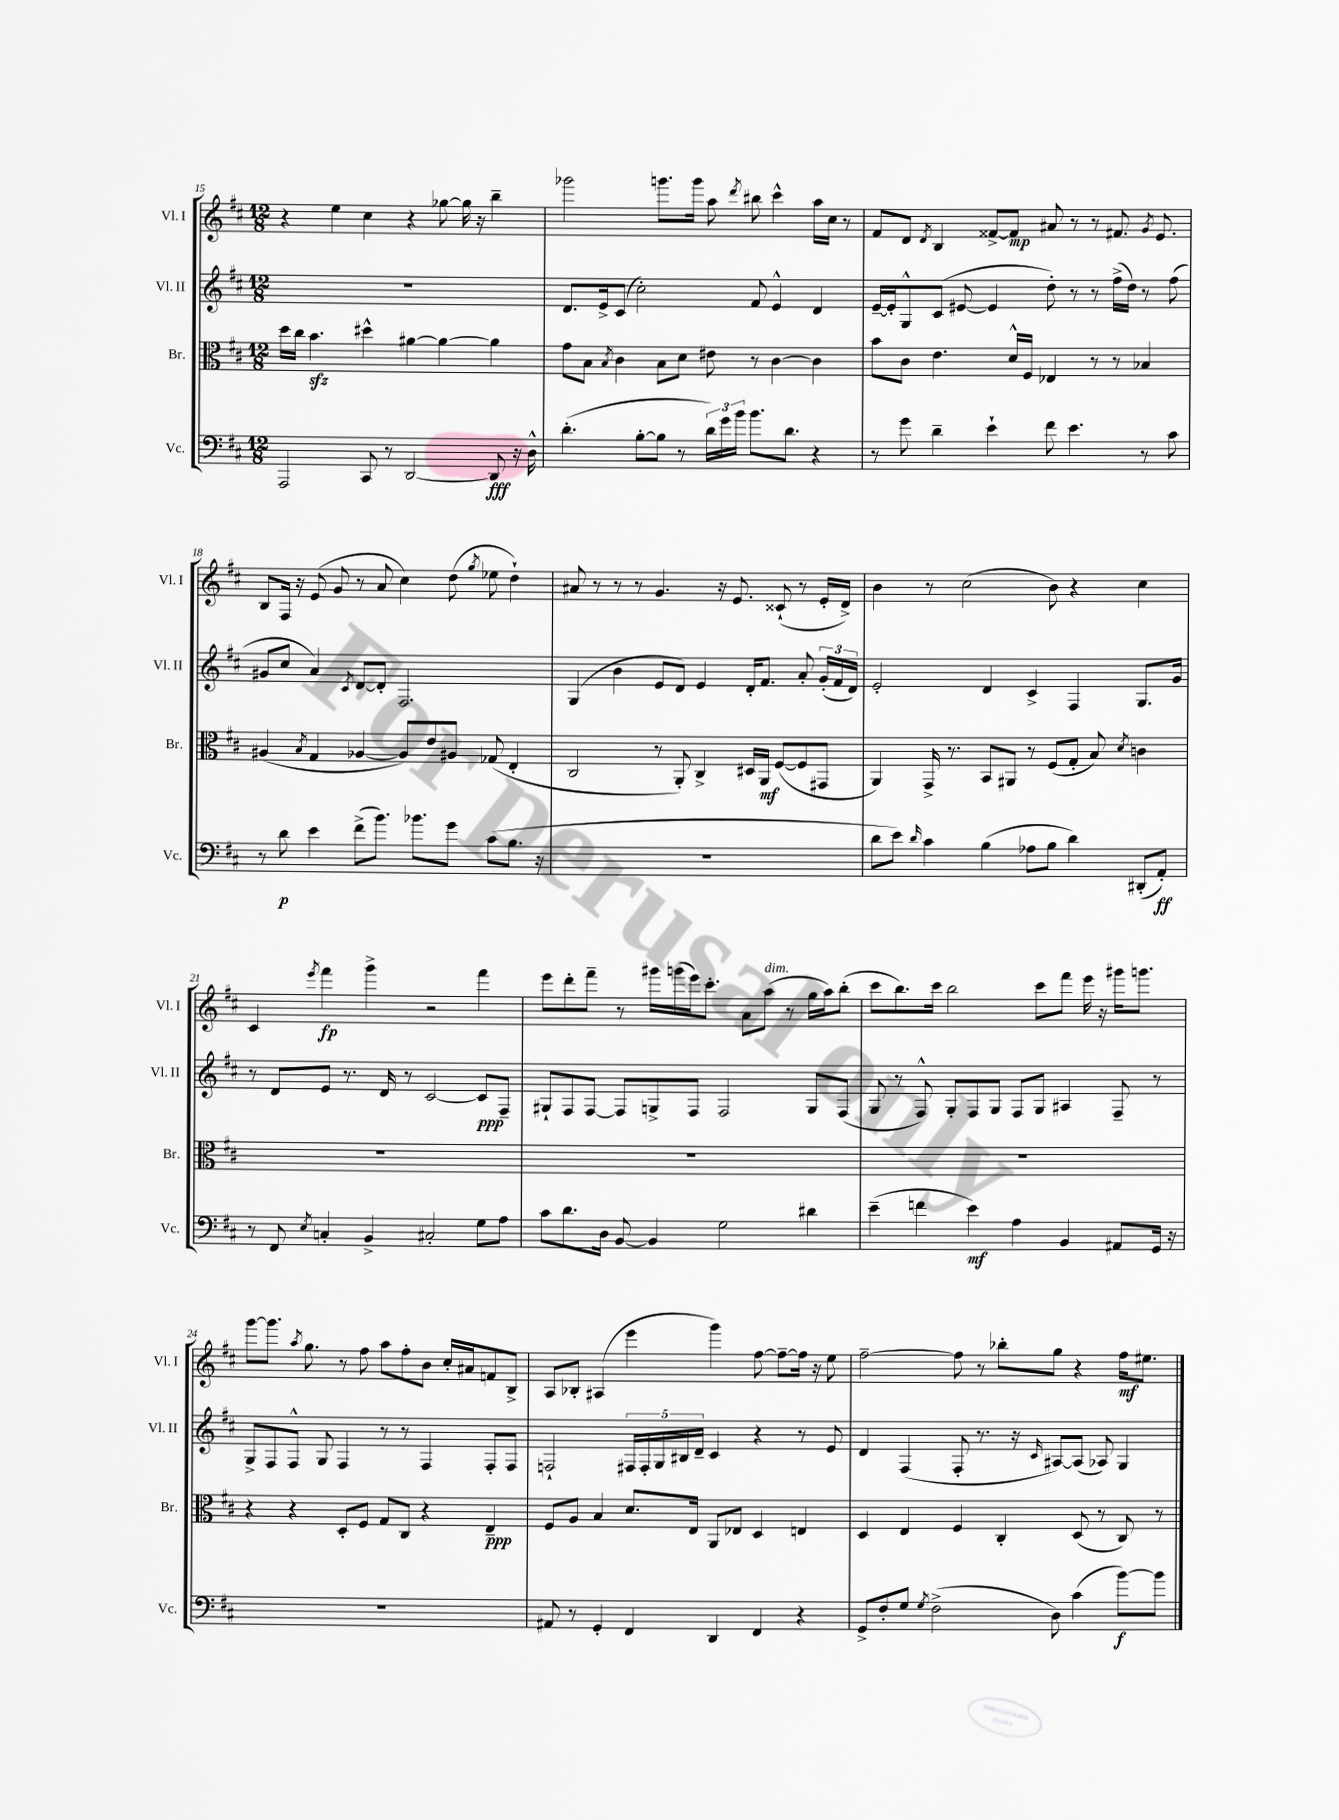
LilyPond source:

<<
\new StaffGroup <<
\new Staff = "s0" \with { instrumentName = "Vl. I" shortInstrumentName = "Vl. I" } {
    \clef treble \key d \major \numericTimeSignature \time 12/8
    \autoBeamOff r4 e''4 cis''4 r4 ges''8~ ges''16 r16 b''4-- |
    ges'''2 g'''8.[ g'''16] a''8 \acciaccatura { d'''8 } bis''8 cis'''4-^ a''16[ cis''16] r8 |
    fis'8[ d'8] \acciaccatura { d'8 } b4 fisis'8[~-> fisis'8]\mp ais'8 r8 r8 fis'8. \acciaccatura { g'8 } e'8. |
    b8[ fis16] r16 e'8( g'8 r8 a'8 cis''4) d''8( \acciaccatura { g''8 } ees''8 d''4-!) |
    ais'8 r8 r8 r8 g'4. r16 e'8. cisis'8-!( r8 e'16[-. d'16]->) |
    b'4 r8 cis''2( b'8) r4 cis''4 |
    cis'4 \acciaccatura { e'''8 } fis'''4\fp g'''4-> r2 fis'''4 |
    e'''8[ d'''8-. fis'''8]-- r8 gis'''16[ g'''16( e'''16) cis'''8.]-. a'8[ a''8]^\markup { \italic "dim." }( r8 g''16[ a''16) b''8]-.( |
    cis'''8[ b''8.) cis'''16] b''2 cis'''8[ fis'''8] e'''16 r16 gis'''16[ g'''8.] |
    g'''8[~ g'''8.] \acciaccatura { a''8 } g''8. r8 fis''8 a''8[ fis''8-. b'8] cis''16[-. ais'16 f'8 b8]-> |
    a8[ bes8]-. ais4( e'''4 g'''4) fis''8~ fis''8[~-- fis''16] r16 e''8 |
    fis''2~-- fis''8 r8 bes''8[-. g''8] r4 fis''16[\mf eis''8.] \bar "|." |
}
\new Staff = "s1" \with { instrumentName = "Vl. II" shortInstrumentName = "Vl. II" } {
    \clef treble \key d \major \numericTimeSignature \time 12/8
    \autoBeamOff R1. |
    d'8.[ e'16-> cis'8]( cis''2-.) fis'8 e'4-^ d'4 |
    e'16[~-- e'16-. g8-^ cis'8]( eis'8~ eis'4 d''8-.) r8 r8 fis''16[->( d''16]) r8 fis''8( |
    gis'8[ cis''8] a'4) \acciaccatura { cis'8 } d'8[~ d'8]-. fis2. |
    g4( b'4 e'8[ d'8]) e'4 d'16[-. fis'8.] a'8-. \tuplet 3/2 { g'16[-.( fis'16 d'16]) } |
    e'2-. d'4 cis'4-> fis4 g8.[ g'16] |
    r8 d'8[ e'8] r8. d'16 r8 cis'2~ cis'8[\ppp fis8]-- |
    gis8[-! fis8 fis8]~ fis8[ g8-> fis8] fis2 g8[ fis8]( |
    g8 r8 fis8-^) g8[-. fis8 g8] fis8[ g8] ais4 fis8-- r8 |
    g8[-> fis8 fis8]-^ g8 fis4 r8 r8 fis4 fis8[-. fis8] |
    f2-! \tuplet 5/4 { fis16[ fis16-. g16 bis16 d'16]-- } cis'4 r4 r8 e'8 |
    d'4 fis4( fis8-. r8. r16 \grace { cis'16 } ais8[~) ais8]( aes8) g4 \bar "|." |
}
\new Staff = "s2" \with { instrumentName = "Br." shortInstrumentName = "Br." } {
    \clef alto \key d \major \numericTimeSignature \time 12/8
    \autoBeamOff d''16[ cis''16] b'4.\sfz dis''4-^ ais'4~ ais'4~ ais'4 |
    g'8[ b8] \acciaccatura { b8 } cis'4 b8[ d'8] eis'8 r8 cis'4~ cis'4 |
    b'8[ cis'8] e'4. d'16[-^ fis16] ees4 r8 r8 bes4 |
    ais4( \acciaccatura { b8 } g4 aes4~ aes8[) e'8 ais8] ges8( e4-. |
    cis2 r8 a,8-.) cis4-> dis16[ a,16]\mf fis8[~( fis8 gis,8] |
    a,4) g,16-> r8. b,8[ ais,8] r8 fis8[( g8]-. b8) \acciaccatura { d'8 } c'4 |
    R1. |
    R1. |
    R1. |
    r4 r4 d8[-. fis8] g8[ cis8] r4 e4--\ppp |
    fis8[ a8] b4 d'8.[ e16] a,8[ ees8] d4 e4 |
    d4 e4 fis4 cis4-. d8( r8 cis8) r8 \bar "|." |
}
\new Staff = "s3" \with { instrumentName = "Vc." shortInstrumentName = "Vc." } {
    \clef bass \key d \major \numericTimeSignature \time 12/8
    \autoBeamOff a,,2 cis,8 r8 d,2~ d,8\fff r16 d16-^ |
    d'4.-.( b8[~-. b8] r8 \tuplet 3/2 { d'16[) g'16 b'16] } b'8.[ d'8.] r4 |
    r8 g'8 d'4-- e'4-! fis'8 e'4. r8 cis'8 |
    r8 d'8\p e'4 fis'8[->( b'8.]) bes'8.[ g'8] cis'8[( b8.] r16 |
    R1. |
    d'8[ e'8]) \grace { d'16 } cis'4 b4( aes8[ b8] d'4) dis,8[-.( a,8]-.\ff) |
    r8 fis,8 \acciaccatura { e8 } c4-. b,4-> cis2-. g8[ a8] |
    cis'8[ d'8. d16] b,8~ b,4 g2 dis'4 |
    e'4--( f'4 e'4\mf) a4 b,4 ais,8[ g,16] r16 |
    R1. |
    ais,8 r8 g,4-. fis,4 d,4 fis,4 r4 |
    g,8[-> fis8-. g8] \acciaccatura { g8 } fis2->( d8) cis'4( b'8[~\f) b'8] \bar "|." |
}
>>
>>
\layout { \context { \Score currentBarNumber = #15 } }
